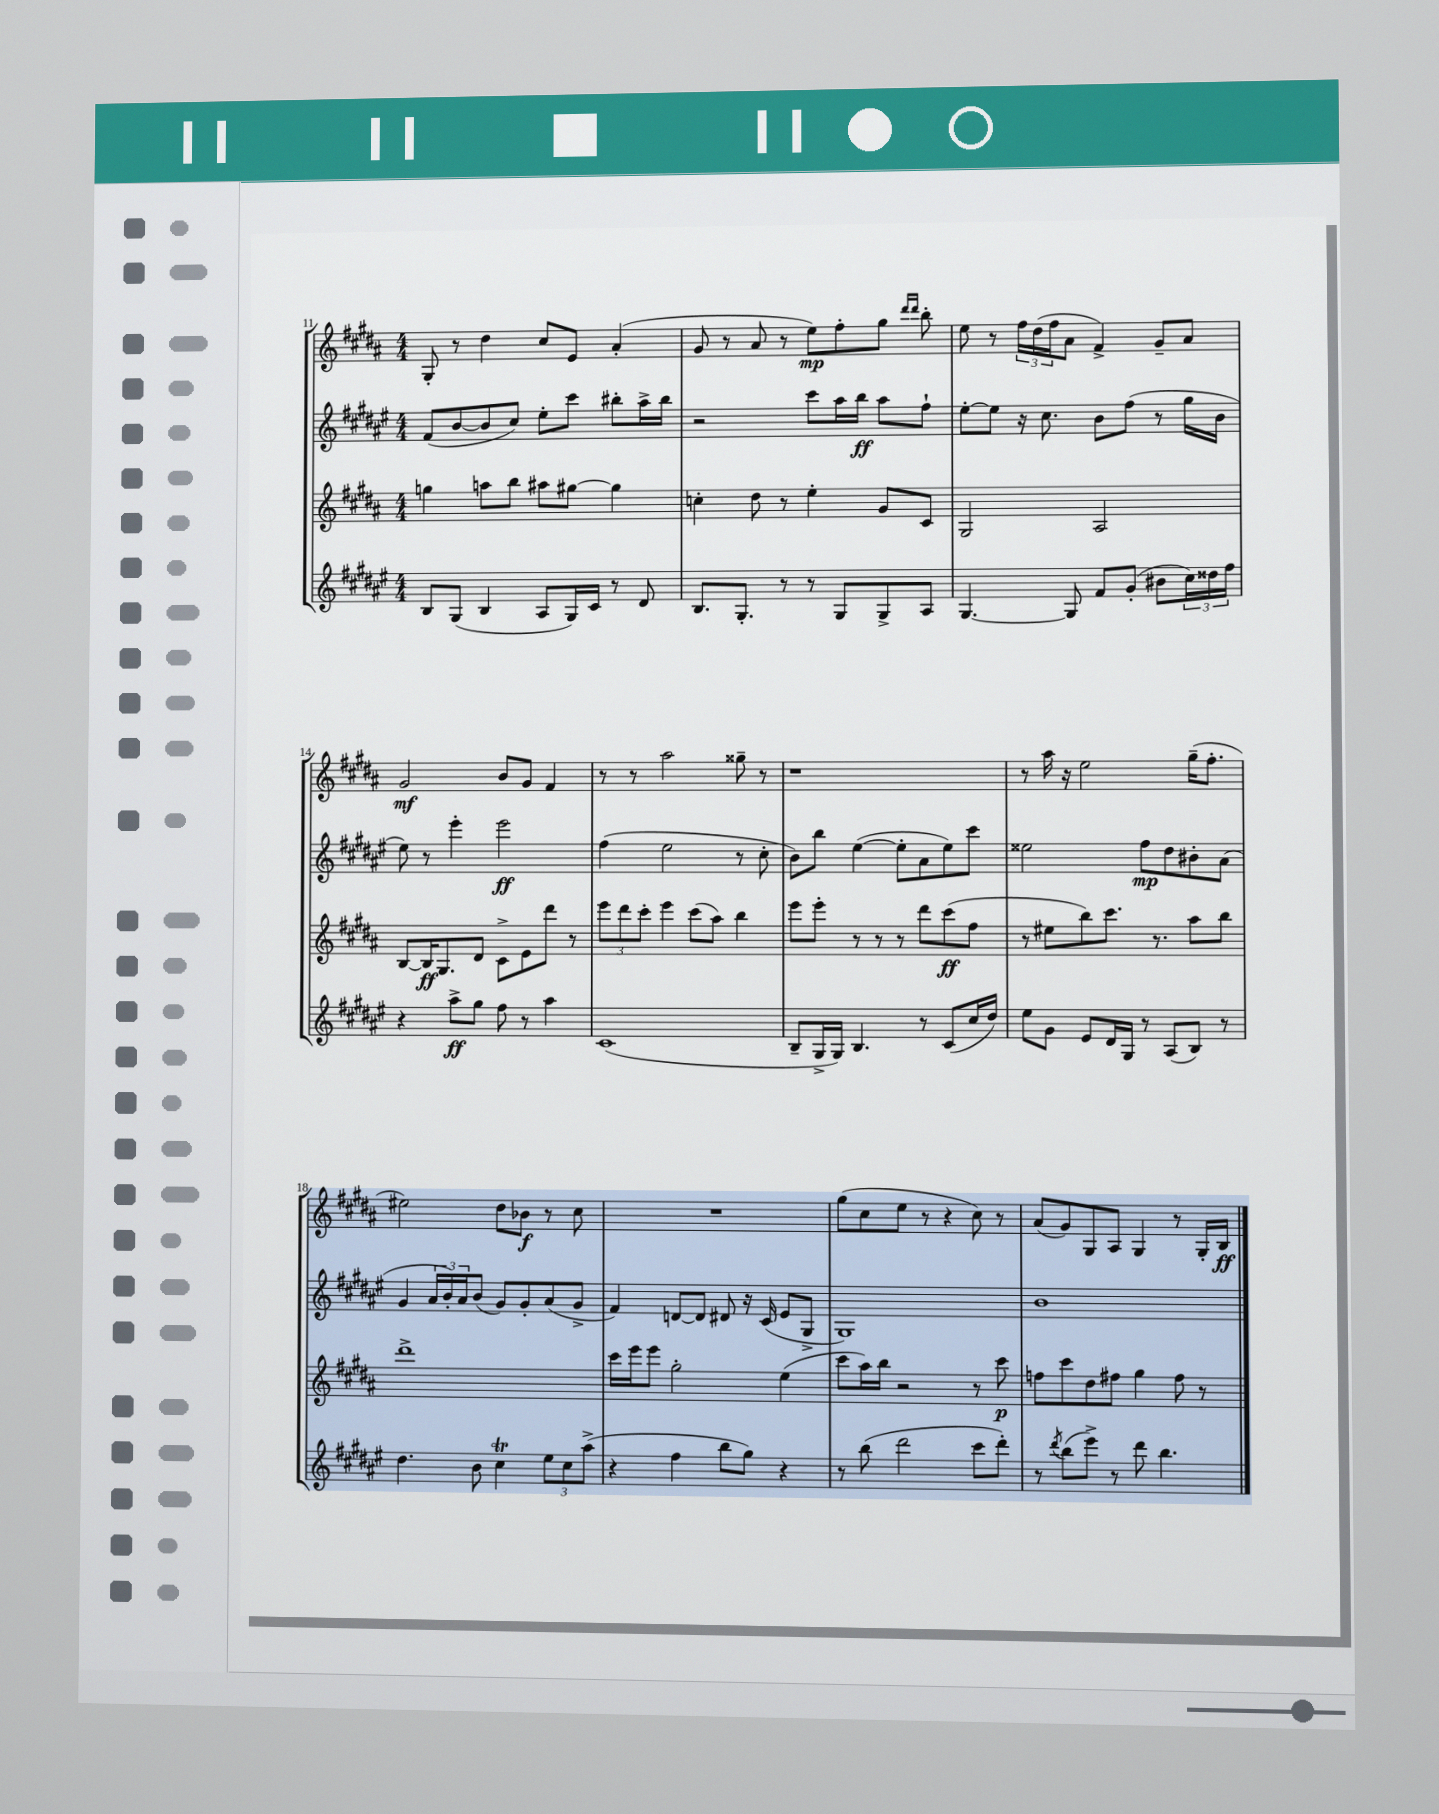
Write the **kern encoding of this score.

**kern	**kern	**kern	**kern
*staff4	*staff3	*staff2	*staff1
*clefG2	*clefG2	*clefG2	*clefG2
*k[f#c#g#d#a#e#]	*k[f#c#g#d#a#]	*k[f#c#g#d#a#e#]	*k[f#c#g#d#a#]
*M4/4	*M4/4	*M4/4	*M4/4
8B	4gg	(8f#	8G#'
(8G#	.	[8b	8r
4B	8aa	8b]	4dd#
.	8bb	8cc#)	.
8A#	8aa#	8ee#'	8cc#
16G#)	[8gg#	8ccc#	8e
16c#	.	.	.
8r	4gg#]	8bb#'	(4a#'
8d#	.	16aa#^	.
.	.	16bb#	.
=	=	=	=
8.B	4cc'	2r	8g#
.	.	.	8r
8.G#'	.	.	.
.	8dd#	.	8a#
8r	8r	.	8r
8r	4ee'	8ccc#	8ee)
8G#	.	16aa#	8ff#'
.	.	16bb	.
8G#^	8g#	8aa#	8gg#
.	.	.	16qqddd#
.	.	.	16qqddd#
8A#	8c#	8ff#`	8bb'
=	=	=	=
[4.G#	2G#	[8ee#'	8ee
.	.	8ee#]	8r
.	.	16r	24ff#
.	.	.	(24dd#
.	.	8.cc#	.
.	.	.	24ff#
8G#]	.	.	8a#
8f#	2A#	8b	4f#^)
(8g#'	.	(8ff#	.
8b#	.	8r	8g#~
24cc#)	.	16gg#	8a#
24dd##	.	.	.
.	.	16b	.
24ff#	.	.	.
=	=	=	=
4r	[8B	8ee#)	2g#
.	16B]	8r	.
.	8.G#	.	.
8aa#^	.	4eee#'	.
8gg#	8d#	.	.
8ff#	8c#^	2eee#	8b
8r	8e	.	8g#
4aa#	8ddd#	.	4f#
.	8r	.	.
=	=	=	=
(1c#	12eee	(4ff#	8r
.	12ddd#	.	.
.	.	.	8r
.	12ccc#'	.	.
.	4eee	2ee#	2aa#
.	(8ccc#	.	.
.	8aa#)	.	.
.	4bb	8r	8gg##~
.	.	8cc#'	8r
=	=	=	=
8B~	8eee	8b)	1r
16G#^	8eee'	8bb	.
16G#)	.	.	.
4.B	8r	([4ee#	.
.	8r	.	.
.	8r	8ee#']	.
8r	8ddd#	8a#	.
(8c#	(8ccc#	8ee#)	.
16cc#	8ff#	8ccc#	.
16dd#)	.	.	.
=	=	=	=
8ee#	8r	2ee##	8r
8g#	8ee#	.	16aa#
.	.	.	16r
8e#	8bb)	.	2ee
16d#	8.ccc#	.	.
16G#	.	.	.
8r	.	8ff#	.
.	8.r	.	.
(8A#	.	8dd#	.
8B)	8aa#	8b#'	(16gg#~
.	.	.	8.ff#'
8r	8bb	(8a#	.
=	=	=	=
4.dd#	1ddd#^	4g#	2ee#)
.	.	24a#	.
.	.	24b')	.
.	.	24a#	.
8b	.	(8b	.
4cc#	.	8g#)	8dd#
.	.	8g#'	8b-
12ee#	.	(8a#	8r
12cc#	.	.	.
.	.	8g#^	8cc#
(12aa#^	.	.	.
=	=	=	=
4r	16ccc#	4f#)	1r
.	16eee	.	.
.	8eee	.	.
4ff#	2gg#'	[8d	.
.	.	8d]	.
8bb	.	8d#	.
8gg#)	.	16r	.
.	.	(16c#	.
4r	(4ee	8e#	.
.	.	8G#^	.
=	=	=	=
8r	8ccc#	1G#)	(8gg#
(8bb	16aa#)	.	8cc#
.	16bb	.	.
2ddd#	2r	.	8ee
.	.	.	8r
.	.	.	4r
8ccc#	8r	.	8cc#)
8ddd#')	8ccc#	.	8r
=	=	=	=
8r	8ff	1b	(8a#
8qddd#	.	.	.
(8bb	8ccc#	.	8g#)
8eee#^)	8dd#	.	8G#
8r	8ff#	.	8A#
8ddd#	4gg#	.	4G#
4.bb	.	.	.
.	8ff#	.	8r
.	8r	.	16G#'
.	.	.	16B
==	==	==	==
*-	*-	*-	*-
